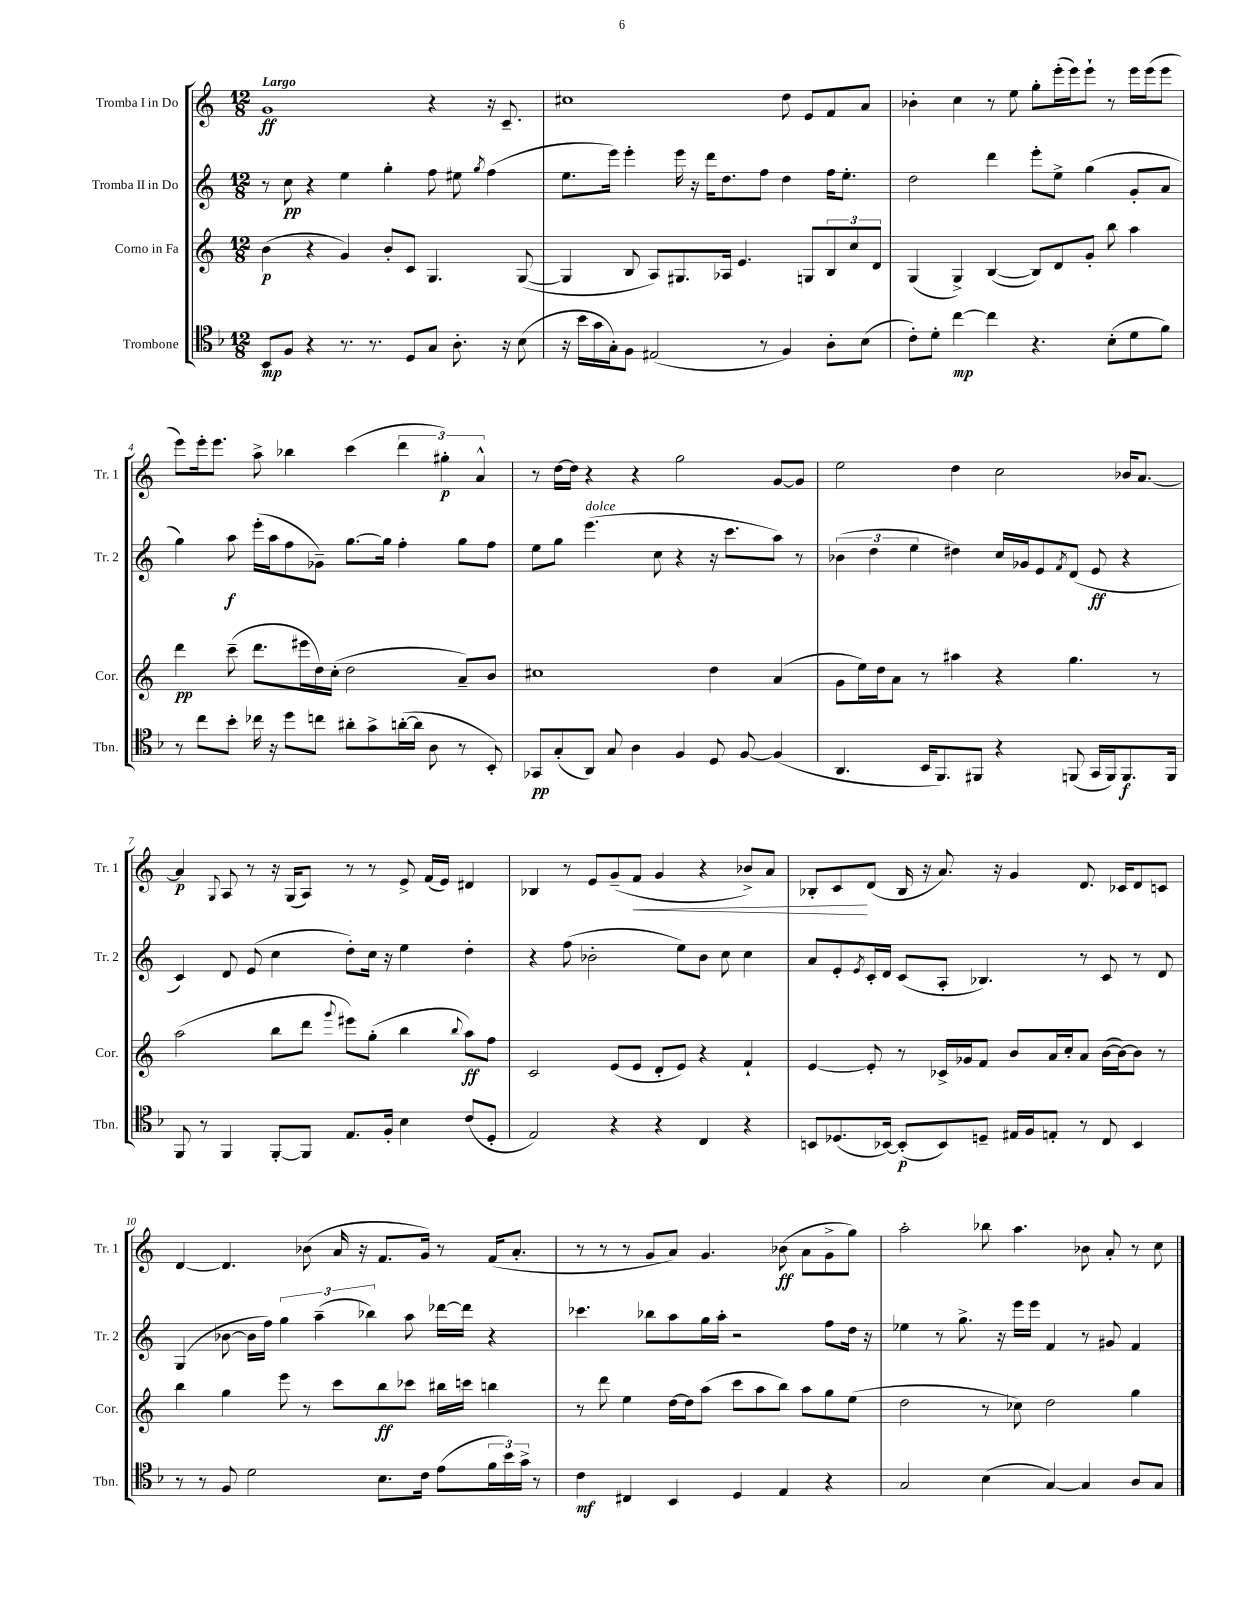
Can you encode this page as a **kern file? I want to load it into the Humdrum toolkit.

**kern	**kern	**kern	**kern
*staff4	*staff3	*staff2	*staff1
*clefC4	*clefG2	*clefG2	*clefG2
*k[b-]	*k[]	*k[]	*k[]
*M12/8	*M12/8	*M12/8	*M12/8
8BB-/L	(4b\	8r	1g
8F/J	.	8cc\	.
4r	4r	4r	.
8.r	4g/)	4ee\	.
8.r	.	.	.
.	8b'/L	4gg'\	.
8D/L	8c/J	.	.
8G/J	4.G/	8ff\	4r
8.A'\	.	8ee#\	.
.	.	8qgg/	.
.	.	(4ff\	16r
16r	.	.	8.c~/
(8B-\	([8G/	.	.
=	=	=	=
16r	4G/]	8.ee\L	1cc#
16b-\LL	.	.	.
16g\	.	.	.
16G'\J)	.	16eee\Jk)	.
8F\J	8B/	4eee'\	.
(2E#/	8A/L)	.	.
.	8.G#/	16eee\	.
.	.	16r	.
.	.	16ddd\LK	.
.	16A-/Jk	8.dd\	.
.	4.e/	.	.
8r	.	8ff\J	.
4F/)	.	4dd\	8dd\
.	8G/L	.	8e/L
8A'\L	12B/	16ff\LK	8f/
.	.	8.ee'\J	.
.	12cc/	.	.
(8B-\J	.	.	8a/J
.	12d/J	.	.
=	=	=	=
8c'\L)	(4G/	2dd\	4b-'\
8d'\J	.	.	.
[4cc\	4G^/)	.	4cc\
4cc\]	([4B/	4ddd\	8r
.	.	.	8ee\
4.r	8B/]L)	8eee'\L	8gg'\L
.	8d/	8ee^\J	(16eee'\L
.	.	.	16eee\J)
.	8g'/J	(4gg\	8eee`\J
(8B-'\L	8bb\	.	8r
8d\	4aa\	8g'/L	16eee\LL
.	.	.	(16eee\J
8f\J)	.	8a/J	8eee\J
=	=	=	=
8r	4ddd\	4gg\)	8eee\L)
8cc\L	.	.	16eee'\k
.	.	.	8.eee\J
8b-'\J	(8ccc~\	8aa\	.
16cc-\	8.ddd\L	(16eee'\LL	8aa^\
16r	.	16aa\J	.
8dd\L	.	8ff\	4bb-\
.	16eee#\L	.	.
8cc\J	16dd\)	8g-~\J)	.
.	(16cc'\JJ	.	.
8a#'\L	2dd\	[8.gg\L	(4ccc\
8g^\	.	.	.
.	.	16gg\]Jk	.
([16a'\L	.	4ff'\	6ddd\
16a\]JJ	.	.	.
8A\	.	.	.
.	.	.	6gg#'\)
8r	8a~/L)	8gg\L	.
.	.	.	6a^^/
8BB-'/)	8b/J	8ff\J	.
=	=	=	=
8GG-/L	1cc#	8ee\L	8r
(8G'/	.	8gg\J	[16dd\LL
.	.	.	16dd\]JJ
8AA/J)	.	(4.eee\	4r
8G/	.	.	.
4A\	.	.	4r
.	.	8cc\	.
4F/	.	4r	2gg\
8D/	4dd\	16r	.
.	.	8.ccc\L	.
[8F/	.	.	.
(4F/]	(4a/	8aa\J)	[8g/L
.	.	8r	8g/]J
=	=	=	=
4.AA/	8g\L	(6b-\	2ee\
.	16ee\L)	.	.
.	.	6dd\	.
.	16dd\J	.	.
.	8a\J	.	.
.	.	6ee\	.
16BB-/LK	8r	.	.
8.FF/)	.	.	.
.	4aa#\	4dd#\)	4dd\
8FF#/J	.	.	.
4r	4r	16cc/LL	2cc\
.	.	16g-/J	.
.	.	8e/	.
.	.	8qf/	.
(8FF/	4.gg\	(8d/J	.
16GG/LL	.	8e/	.
16FF/J)	.	.	.
8.FF/	.	4r	16b-/LK
.	.	.	[8.a/J
.	8r	.	.
16FF/Jk	.	.	.
=	=	=	=
8FF/	(2aa\	4c/)	4a/]
8r	.	.	.
.	.	.	8qqG/
4FF/	.	8d/	8A/
.	.	(8e/	8r
[8FF'/L	8bb\L	4cc\	16r
.	.	.	(16G/LK
8FF/]J	8ddd\J	.	8A/J)
.	8qqggg/	.	.
8.E/L	8eee#\L)	8dd'\L)	8r
.	(8gg'\J	16cc\Jk	8r
16F'/Jk	.	16r	.
4B-\	4bb\	4ee\	8e^/
.	.	.	(16f/LL
.	.	.	16e/JJ)
.	8qqbb/	.	.
(8c/L	8aa\L)	4dd'\	4d#/
8D'/J	8ff\J	.	.
=	=	=	=
2E/)	2c/	4r	4B-/
.	.	(8ff\	8r
.	.	2b-'\	8e/L
4r	(8e/L	.	(8g~/
.	8e/J	.	8f/J
4r	8d'/L	.	4g/
.	8e/J)	8ee\L)	.
4C/	4r	8b-\J	4r
.	.	8cc\	.
4r	4f`/	4cc\	8b-^/L)
.	.	.	8a/J
=	=	=	=
8BB/L	[4e/	8a/L	8B-'/L
(8.D-/	.	8e'/	8c/
.	.	8qe/	.
.	8e'/]	16c'/L	(8d/J
[16BB-/Jk)	.	16d/JJ	.
(8BB-'/]L	8r	(8c/L	16B-/
.	.	.	16r
8BB-/)	16c-^/LL	8A'/J	8.a/)
.	16g-/J	.	.
8D~/J	8f/J	4.B-/)	.
.	.	.	16r
16E#/LL	8b/L	.	4g/
16F/J	.	.	.
8E'/J	16a/L	.	.
.	16cc'/J	.	.
8r	8a/J	8r	8.d/
8C/	([16b\LL	8c/	.
.	16b\_J)	.	16c-/LK
4BB-/	8b\]J	8r	8d/
.	8r	8d/	8c/J
=	=	=	=
8r	4bb\	(4G/	[4d/
8r	.	.	.
8F/	4gg\	[8b-\	4.d/]
2d\	.	16b-\]LL	.
.	.	16ff\JJ)	.
.	8eee\	6gg\	.
.	8r	.	(8b-\
.	.	(6aa~\	.
.	8ccc\L	.	16a/
.	.	.	16r
.	.	6bb-\)	.
8.B-\L	8bb\	.	8.f/L
.	8ccc-\J	8aa\	.
16c\Jk	.	.	16g/Jk)
(8e\L	16bb#\LL	[16ddd-\LL	8r
.	16ccc\JJ	16ddd-\]JJ	.
24f\L	4bb\	4r	(16f/LK
24b-\)	.	.	.
.	.	.	8.a'/J
24g^\JJ	.	.	.
8r	.	.	.
=	=	=	=
4c\	8r	4.ccc-\	8r
.	8ddd\	.	8r
4C#/	4ee\	.	8r
.	.	8bb-\L	8g/L
4BB-/	[16dd\LL	8aa\	8a/J)
.	16dd\]J	.	.
.	(8aa\J	16gg\L	4.g/
.	.	16aa'\JJ	.
4D/	8ccc\L	2r	.
.	8aa\	.	.
4E/	8bb\J)	.	(8b-\
.	8aa\L	.	8a\L
4r	8gg\	8ff\L	8g^\
.	(8ee\J	16dd\Jk	8gg\J)
.	.	16r	.
=	=	=	=
2G/	2dd\	4ee-\	2aa'\
.	.	8r	.
.	.	8.gg^\	.
(4B-\	8r	.	8bb-\
.	.	16r	.
.	8cc-\)	16eee\LL	4.aa\
.	.	16eee\JJ	.
[4G/)	2dd\	4f/	.
4G/]	.	8r	8b-\
.	.	8g#/	8a'/
8A/L	4gg\	4f/	8r
8G/J	.	.	8cc\
==	==	==	==
*-	*-	*-	*-
